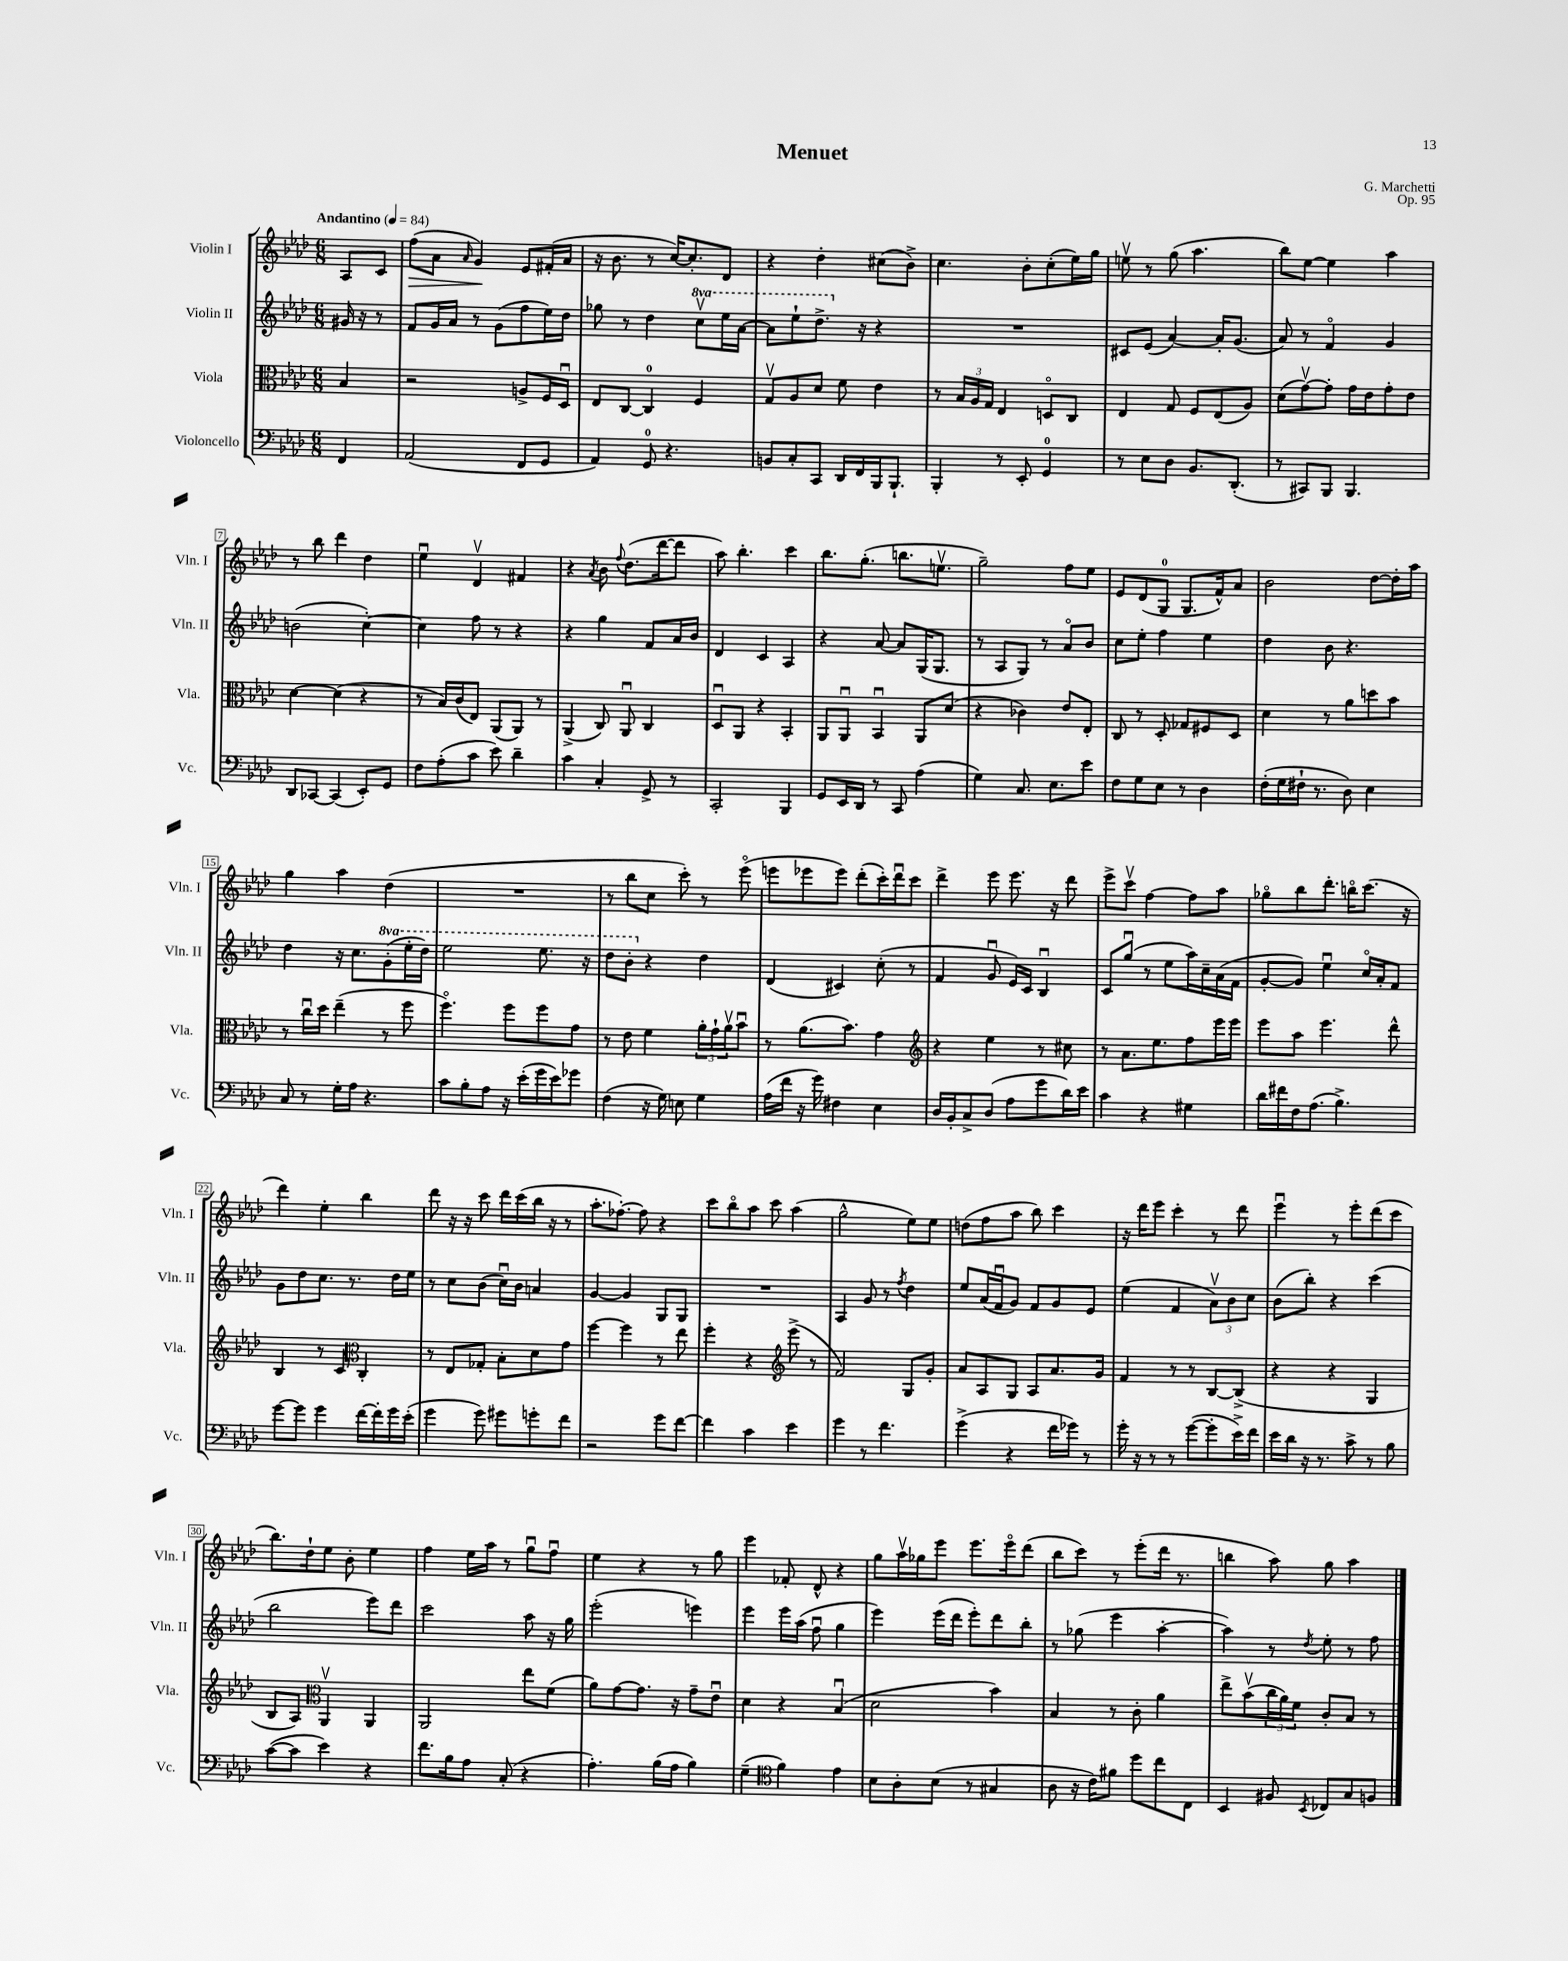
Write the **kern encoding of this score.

**kern	**kern	**kern	**kern
*staff4	*staff3	*staff2	*staff1
*clefF4	*clefC3	*clefG2	*clefG2
*k[b-e-a-d-]	*k[b-e-a-d-]	*k[b-e-a-d-]	*k[b-e-a-d-]
*M6/8	*M6/8	*M6/8	*M6/8
*MM84	*MM84	*MM84	*MM84
4FF	4B-	16g#	8A-
.	.	16r	.
.	.	8r	8c
=	=	=	=
(2AA-	2r	8f	(8ff
.	.	16g	8a-
.	.	16a-	.
.	.	.	16qqa-
.	.	8r	4g)
.	.	(8g	.
8FF	8A^	8ff	8e-
8GG	16F	16ee-)	(16f#'
.	16D-u	16dd-	16a-
=	=	=	=
4AA-)	8E-	8gg-	16r
.	.	.	8.b-
.	[8C	8r	.
8GG	4C]	4dd-	8r
4.r	.	.	[16cc)
.	.	.	8.cc']
.	4F	8cccv	.
.	.	16eee-	8d-
.	.	[16aa-	.
=	=	=	=
8BB	8Gv	8aa-]	4r
8C'	8A-	8eee-`	.
8CC	8d-	8.ddd-^	4dd-'
16DD-	8f	.	.
16FF	.	16r	.
16BBB-	4e-	4r	(8cc#
8.BBB-`	.	.	.
.	.	.	8b-^)
=	=	=	=
4BBB-'	8r	2.r	4.cc
.	24B-	.	.
.	24A-	.	.
.	24G	.	.
8r	4E-	.	.
8EE-'	.	.	8b-'
4GG	8Do	.	(8cc'
.	8C	.	16ee-)
.	.	.	16gg
=	=	=	=
8r	4E-	8c#	8eev
8E-	.	(8e-	8r
8D-	8G	[4a-)	(8gg
8.BB-	8F	.	4.aa-
.	(8E-	16a-']	.
(8.DD-'	.	(8.g	.
.	8A-)	.	.
=	=	=	=
8r	(8d-	8a-)	8bb-)
8CC#)	[8gv)	8r	[8ee-
8BBB-	8g']	4fo	4ee-]
4.BBB-	16g	.	.
.	16e-	.	.
.	8g'	4g	4aa-
.	8e-	.	.
=	=	=	=
8DD-	[4d-	(2b	8r
[8CC-	.	.	8bb-
(4CC-]	(4d-]	.	4ddd-
8EE-')	4r	[4cc')	4dd-
8GG	.	.	.
=	=	=	=
8F	8r	4cc]	4ee-u
(8A-'	16B-)	.	.
.	(16c	.	.
8c	8E-)	8ff	4d-v
8e-)	(8AA-	8r	.
4d-~	8AA-)	4r	4f#
.	8r	.	.
=	=	=	=
4c	(4AA-^	4r	4r
.	.	.	8qa-
4C'	8C)	4gg	8b-
.	.	.	8qqff
.	8AA-u	.	(8.dd-
8GG^	4C	8f	.
.	.	.	[16ddd-
8r	.	16a-	8ddd-]
.	.	16b-	.
=	=	=	=
2CC'	8D-u	4d-	8aa-)
.	8AA-	.	4.bb-'
.	4r	4c	.
4BBB-	4BB-'	4A-	4ccc
=	=	=	=
8GG	8AA-	4r	8.bb-
16EE-	8AA-u	.	.
16DD-	.	.	(8.gg'
8r	4BB-u	[8a-	.
8CC	.	8a-]	8.bb
(4A-	8AA-	(16G	.
.	.	8.G	8.eev
.	(8d-	.	.
=	=	=	=
4G)	4r	8r	2gg~)
.	.	8A-	.
8.C	4c-)	8G)	.
.	.	8r	.
8.E-	.	.	.
.	8e-	8a-o	8ff
8e-	8E-'	8b-	8ee-
=	=	=	=
8F	8C	8cc	8e-
8G	8r	8ee-'	(8d-
8E-	8D-'	4ff	8G
8r	8G-	.	8.G
4D-	8F#	4ee-	.
.	.	.	16f^^)
.	8D-	.	8a-
=	=	=	=
(16F'	4d-	4dd-	2b-
16G	.	.	.
16F#`	.	.	.
8.r	.	.	.
.	8r	8b-	.
8D-)	8a-	4.r	.
4E-	8dd	.	[8dd-
.	8b-	.	16dd-']
.	.	.	16aa-
=	=	=	=
8C	8r	4dd-	4gg
8r	16ccu	.	.
.	16dd-	.	.
16G'	(4ee-~	16r	4aa-
16A-	.	8.cc	.
4.r	.	.	.
.	8r	(8gg'	(4dd-
.	8ff	16eee-'	.
.	.	16ddd-)	.
=	=	=	=
8c	4.ffo)	2eee-	2.r
8B-'	.	.	.
8A-	.	.	.
16r	8ff	.	.
(16e-'	.	.	.
16g	8ff	8.eee-	.
16e-)	.	.	.
8g-	8g	.	.
.	.	16r	.
=	=	=	=
(4F	8r	8ddd-	8r
.	8e-	8bb-'	8bb-
16r	4f	4r	8cc
16G)	.	.	.
8E	.	.	8ccc')
4G	24a-'	4dd-	8r
.	24g`	.	.
.	24a-v	.	.
.	8b-u	.	(8eee-o
=	=	=	=
(16A-	8r	(4d-	8eee
16f	.	.	.
16r	(8.a-	.	8eee-
16g)	.	.	.
4F#	.	4c#)	8eee-)
.	8.b-)	.	.
.	.	.	(8ddd-'
4E-	4g	(8cc'	16ccc')
.	.	.	16ddd-u
.	.	8r	8ccc
=	=	=	=
*	*clefG2	*	*
16D-	4r	4f	4ddd-^
16BB-'	.	.	.
8C^	.	.	.
(8D-	4ee-	8gu	8eee-
8A-	.	16e-)	8.eee-
.	.	16c	.
8g	8r	4B-u	.
.	.	.	16r
16d-)	8cc#	.	8ddd-
16e-	.	.	.
=	=	=	=
4c	8r	8c	8eee-^
.	8.a-	(8ggu	8cccv
4r	.	8r	[4ff
.	8.ee-	.	.
.	.	8ee-	.
4G#	8ff	16aa-)	8ff]
.	.	16cc~	.
.	16eee-	(16a-	8aa-
.	16eee-	16f	.
=	=	=	=
16d-	8eee-	[8g'	8gg-o
16f#	.	.	.
16F	8aa-	8g])	8bb-
(8.A-	.	.	.
.	4.eee-	4ee-u	8.ddd-'
4.B-^)	.	.	.
.	.	.	16bbo
.	.	16cco	(8.ccc
.	.	16a-'	.
.	8ddd-^^	8f	.
.	.	.	16r
=	=	=	=
[8g	4B-	8g	4ddd-)
8g]	.	8dd-	.
4g	8r	8.cc	4ee-'
.	8c	.	.
.	.	8.r	.
*	*clefC3	*	*
[16f	4C'	.	4bb-
16f']	.	.	.
16g	.	16dd-	.
(16e-'	.	16ee-	.
=	=	=	=
4g	8r	8r	8ddd-
.	8E-	8cc	16r
.	.	.	16r
8g)	8G-'	(8b-	8ccc
8g#	8B-'	16ccu)	16ddd-
.	.	16b-	(16ccc
8g'	8d-	4a	16bb-
.	.	.	16r
8f	8g	.	8r
=	=	=	=
2r	[4ff	[4g	8.aa-'
.	.	.	[8.ff-')
.	4ff]	4g]	.
.	.	.	8ff-]
8g	8r	8G	4r
[8f	8ee-	8G	.
=	=	=	=
4f]	4ff'	2.r	8ccc
.	.	.	8bb-o
4c	4r	.	8aa-
.	.	.	8ccc
*	*clefG2	*	*
4e-	(8eee-^	.	(4aa-
.	8r	.	.
=	=	=	=
4g	2f)	4A-	2gg^^
8r	.	8g	.
4.f	.	8r	.
.	.	8qff	.
.	8G	4dd-	8ee-)
.	8g'	.	8ee-
=	=	=	=
(4g^	8a-	8ee-	(8dd
.	8A-	(16a-	8ff
.	.	16fu	.
4r	8G	8g)	8aa-
.	8A-	8f	8bb-)
16f	8.a-	8g	4ccc
16g-)	.	.	.
8r	.	8e-	.
.	16g	.	.
=	=	=	=
16g'	4f	(4ee-	16r
16r	.	.	16ddd-
8r	.	.	8eee-
8r	8r	4f	4ccc'
([8g	8r	.	.
8g']	[8B-	12a-v)	8r
.	.	12b-	.
16e-^)	(8B-^]	.	8ddd-
.	.	12cc	.
16f	.	.	.
=	=	=	=
16e-	4r	(8b-	4eee-u
16d-	.	.	.
16r	.	8bb-')	.
8.r	.	.	.
.	4r	4r	8r
8c^	.	.	8eee-'
8r	4G	(4ccc	(8ddd-
8B-	.	.	8ccc
=	=	=	=
([8c	8B-	2bb-	8.bb-)
8c]	8A-)	.	.
.	.	.	16dd-`
*	*clefC3	*	*
4e-)	4AA-v	.	8ee-
.	.	.	8b-'
4r	4AA-	8eee-)	4ee-
.	.	8ddd-	.
=	=	=	=
8.f	2AA-	2ccc	4ff
16B-	.	.	.
8A-	.	.	16ee-
.	.	.	16aa-
(8C'	.	.	8r
4r	8ee-	8aa-	8ggu
.	(8f	16r	8ffu
.	.	16gg	.
=	=	=	=
4.A-')	8a-)	(2eee-'	4ee-
.	[8g	.	.
.	8.g]	.	4r
(16B-	.	.	.
16A-	16r	.	.
4B-)	8g~	4eee)	8r
.	8e-u	.	8gg
=	=	=	=
(4G~	4d-	4eee-	4eee-
*clefC4	*	*	*
4f)	4r	16eee-	8f-'
.	.	(16aa-	.
.	.	8ffu	8d-^^
4e-	(4B-u	4gg	4r
=	=	=	=
8B-	2d-	4eee-)	8gg
8A-'	.	.	16aa-v
.	.	.	16gg-
(8B-	.	(16eee-	8eee-
.	.	16ddd-	.
8r	.	8eee-')	8.eee-
4G#	4b-)	8ddd-	.
.	.	.	16eee-o
.	.	8bb-'	(8ddd-
=	=	=	=
8A-	4B-	8r	8bb-
16r	.	(8gg-	8ccc)
16c)	.	.	.
8f#	8r	4eee-	8r
8dd-	8c'	.	(8eee-'
8cc	4a-	[4aa-'	16ddd-
.	.	.	8.r
8C	.	.	.
=	=	=	=
4BB-	8ee-^	4aa-])	4bb
.	(8b-v	.	.
8F#	24cc	8r	8aa-)
.	24a-)	.	.
.	24f	.	.
8qBB-	.	8qdd-	.
8C-	8c'	8ee-'	8gg
8G	8B-	8r	4aa-
8F	8r	8ff	.
==	==	==	==
*-	*-	*-	*-
